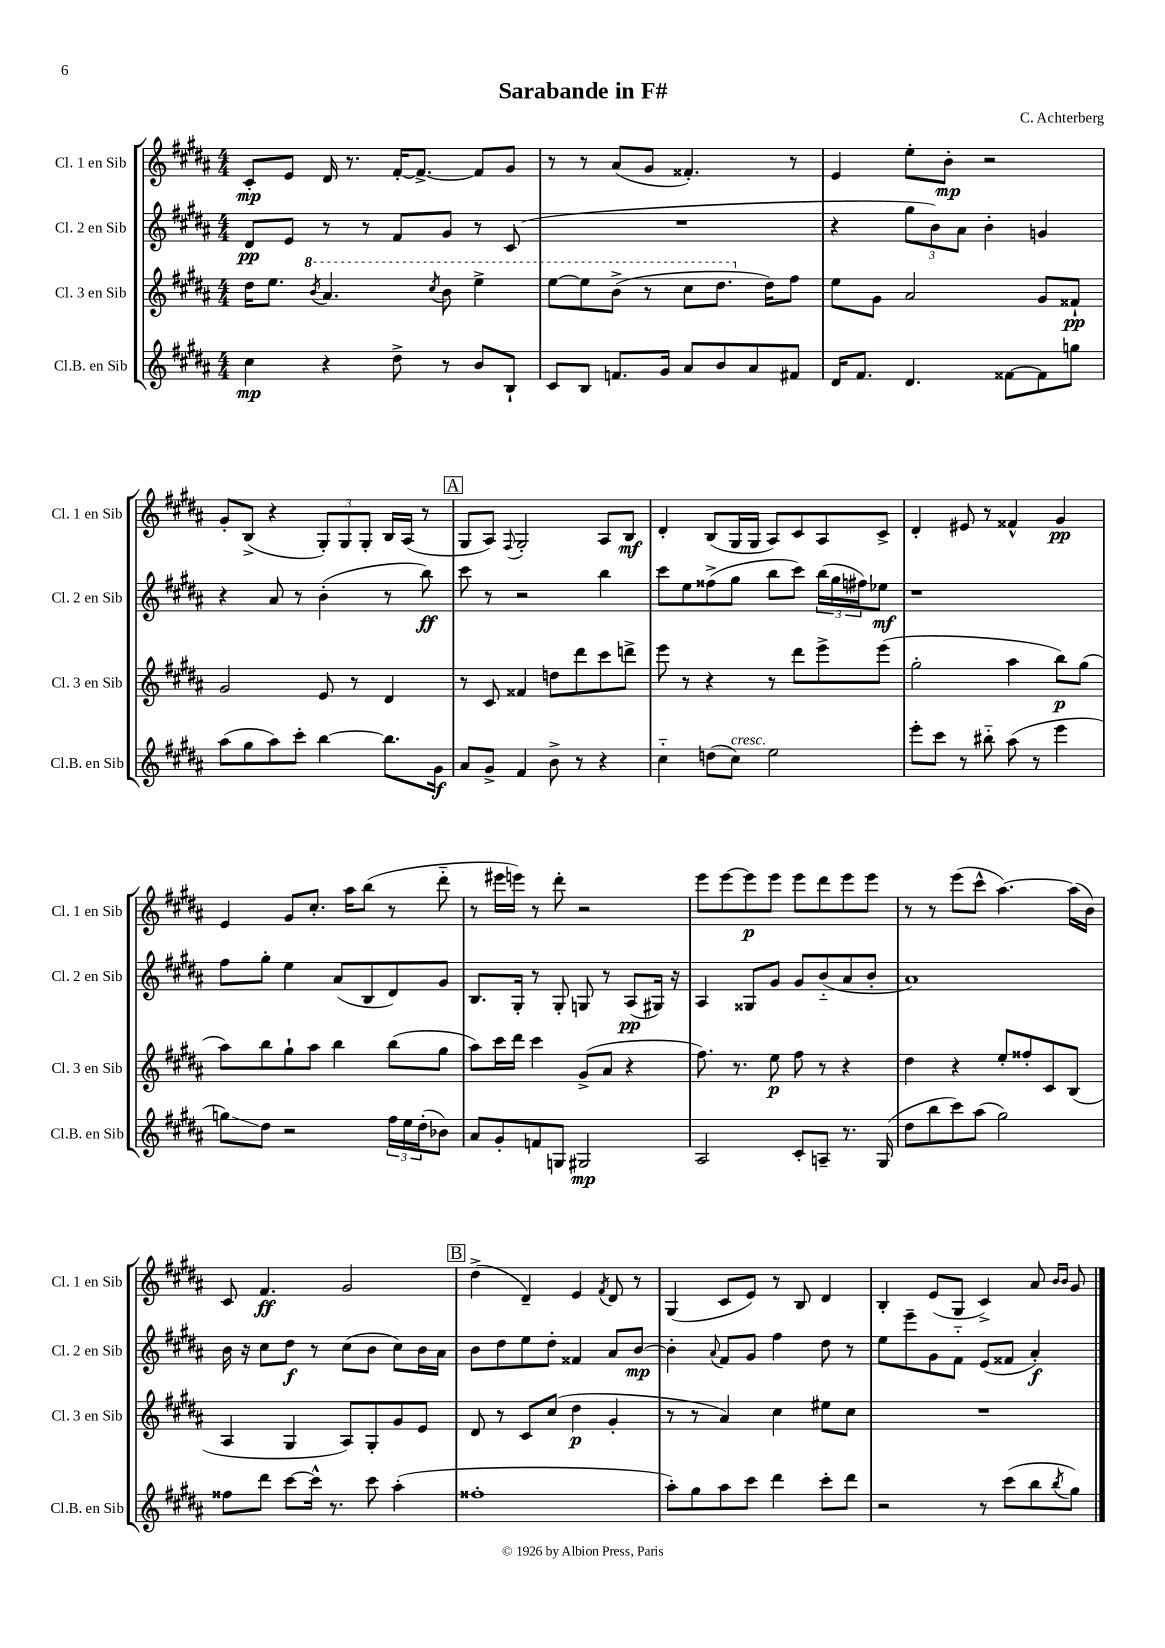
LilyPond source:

\header { title = "Sarabande in F#" composer = "C. Achterberg" }
<<
\new StaffGroup <<
\new Staff = "s0" \with { instrumentName = "Cl. 1 en Sib" shortInstrumentName = "Cl. 1 en Sib" } {
    \clef treble \key b \major \numericTimeSignature \time 4/4
    cis'8-.\mp e'8 dis'16 r8. fis'16~-. fis'8.~-> fis'8 gis'8 |
    r8 r8 ais'8( gis'8 fisis'4.-.) r8 |
    e'4 e''8-. b'8-.\mp r2 |
    gis'8-. b8->( r4 \tuplet 3/2 { gis8-.) gis8 gis8-. } b16 ais16( r8 |
    \mark \markup { \box "A" } gis8 ais8) \appoggiatura { fis8 } gis2-. ais8 b8\mf |
    dis'4-. b8( gis16 gis16 ais8) cis'8 ais8 cis'8-> |
    dis'4-. eis'8 r8 fisis'4-^ gis'4\pp |
    e'4 gis'8 cis''8.-. ais''16 b''8( r8 dis'''8-_ |
    r8 eis'''16 e'''16) r8 dis'''8-. r2 |
    e'''8 e'''8~ e'''8\p e'''8 e'''8 dis'''8 e'''8 e'''8 |
    r8 r8 e'''8( cis'''8-^ ais''4.~) ais''16( b'16) |
    cis'8 fis'4.\ff gis'2 |
    \mark \markup { \box "B" } dis''4->( dis'4--) e'4 \acciaccatura { fis'8 } dis'8 r8 |
    gis4( cis'8 e'8) r8 b8 dis'4 |
    b4-. e'8( gis8 cis'4->) ais'8 \grace { b'16 b'16 } gis'8 \bar "|." |
}
\new Staff = "s1" \with { instrumentName = "Cl. 2 en Sib" shortInstrumentName = "Cl. 2 en Sib" } {
    \clef treble \key b \major \numericTimeSignature \time 4/4
    dis'8\pp e'8 r8 r8 fis'8 gis'8 r8 cis'8( |
    R1 |
    r4 \tuplet 3/2 { gis''8 b'8) ais'8 } b'4-. g'4 |
    r4 ais'8 r8 b'4-.( r8 b''8\ff) |
    \mark \markup { \box "A" } cis'''8 r8 r2 b''4 |
    cis'''8 e''8 fisis''8->( gis''8 b''8 cis'''8) \tuplet 3/2 { b''16( gis''16 fis''16) } ees''8\mf |
    r1 |
    fis''8 gis''8-. e''4 ais'8( b8 dis'8) gis'8 |
    b8. gis16-. r8 gis8-. g8 r8 ais8\pp( gis16) r16 |
    ais4 gisis8 gis'8 gis'8 b'8-_( ais'8 b'8-. |
    ais'1) |
    b'16 r16 cis''8 dis''8\f r8 cis''8( b'8 cis''8) b'16 ais'16 |
    \mark \markup { \box "B" } b'8 dis''8 e''8 dis''8-. fisis'4 ais'8 b'8~\mp |
    b'4-. \appoggiatura { ais'8 } fis'8 gis'8 fis''4 dis''8 r8 |
    e''8 e'''8-- gis'8 fis'8-_ e'8( fisis'8 ais'4-.\f) \bar "|." |
}
\new Staff = "s2" \with { instrumentName = "Cl. 3 en Sib" shortInstrumentName = "Cl. 3 en Sib" } {
    \clef treble \key b \major \numericTimeSignature \time 4/4
    dis''16 e''8. \ottava #1 \acciaccatura { b''8 } ais''4. \acciaccatura { cis'''8 } b''8 e'''4-> |
    e'''8~ e'''8 b''8->( r8 cis'''8 dis'''8. \ottava #0 dis''16) fis''8 |
    e''8 gis'8 ais'2 gis'8 fisis'8-!\pp |
    gis'2 e'8 r8 dis'4 |
    \mark \markup { \box "A" } r8 cis'8 fisis'4 d''8 dis'''8 cis'''8 d'''8-> |
    e'''8 r8 r4 r8 dis'''8 e'''8-> e'''8( |
    gis''2-. ais''4 b''8\p) gis''8( |
    ais''8) b''8 gis''8-! ais''8 b''4 b''8( gis''8 |
    ais''8) cis'''16 dis'''16 cis'''4 gis'8->( ais'8 r4 |
    fis''8.) r8. e''8\p fis''8 r8 r4 |
    dis''4 r4 e''8-. fisis''8-. cis'8 b8( |
    ais4 gis4 ais8) gis8-. gis'8 e'8 |
    \mark \markup { \box "B" } dis'8 r8 cis'8 cis''8( dis''4\p gis'4-. |
    r8 r8 ais'4) cis''4 eis''8 cis''8 |
    R1 \bar "|." |
}
\new Staff = "s3" \with { instrumentName = "Cl.B. en Sib" shortInstrumentName = "Cl.B. en Sib" } {
    \clef treble \key b \major \numericTimeSignature \time 4/4
    cis''4\mp r4 dis''8-> r8 b'8 b8-! |
    cis'8 b8 f'8. gis'16 ais'8 b'8 ais'8 fis'8 |
    dis'16 fis'8. dis'4. fisis'8~ fisis'8 g''8 |
    ais''8( gis''8 ais''8) cis'''8-. b''4~ b''8. gis'16\f |
    \mark \markup { \box "A" } ais'8 gis'8-> fis'4 b'8-> r8 r4 |
    cis''4-_ d''8( cis''8^\markup { \italic "cresc." }) e''2 |
    e'''8-. cis'''8 r8 bis''8-_ ais''8( r8 e'''4 |
    g''8\glissando) dis''8 r2 \tuplet 3/2 { fis''16 e''16 dis''16-.( } bes'8) |
    ais'8 gis'8-. f'8 g8 gis2\mp |
    ais2 cis'8-. a8-- r8. gis16( |
    dis''8 b''8 cis'''8) ais''8( gis''2) |
    fisis''8 dis'''8 cis'''8~ cis'''16-^ r8. cis'''8 ais''4-.( |
    \mark \markup { \box "B" } fisis''1-. |
    ais''8-.) gis''8 ais''8 cis'''8 dis'''4 cis'''8-. dis'''8 |
    r2 r8 cis'''8( b''8 \acciaccatura { b''8 } gis''8) \bar "|." |
}
>>
>>
\layout { \context { \Score \remove "Bar_number_engraver" } }
